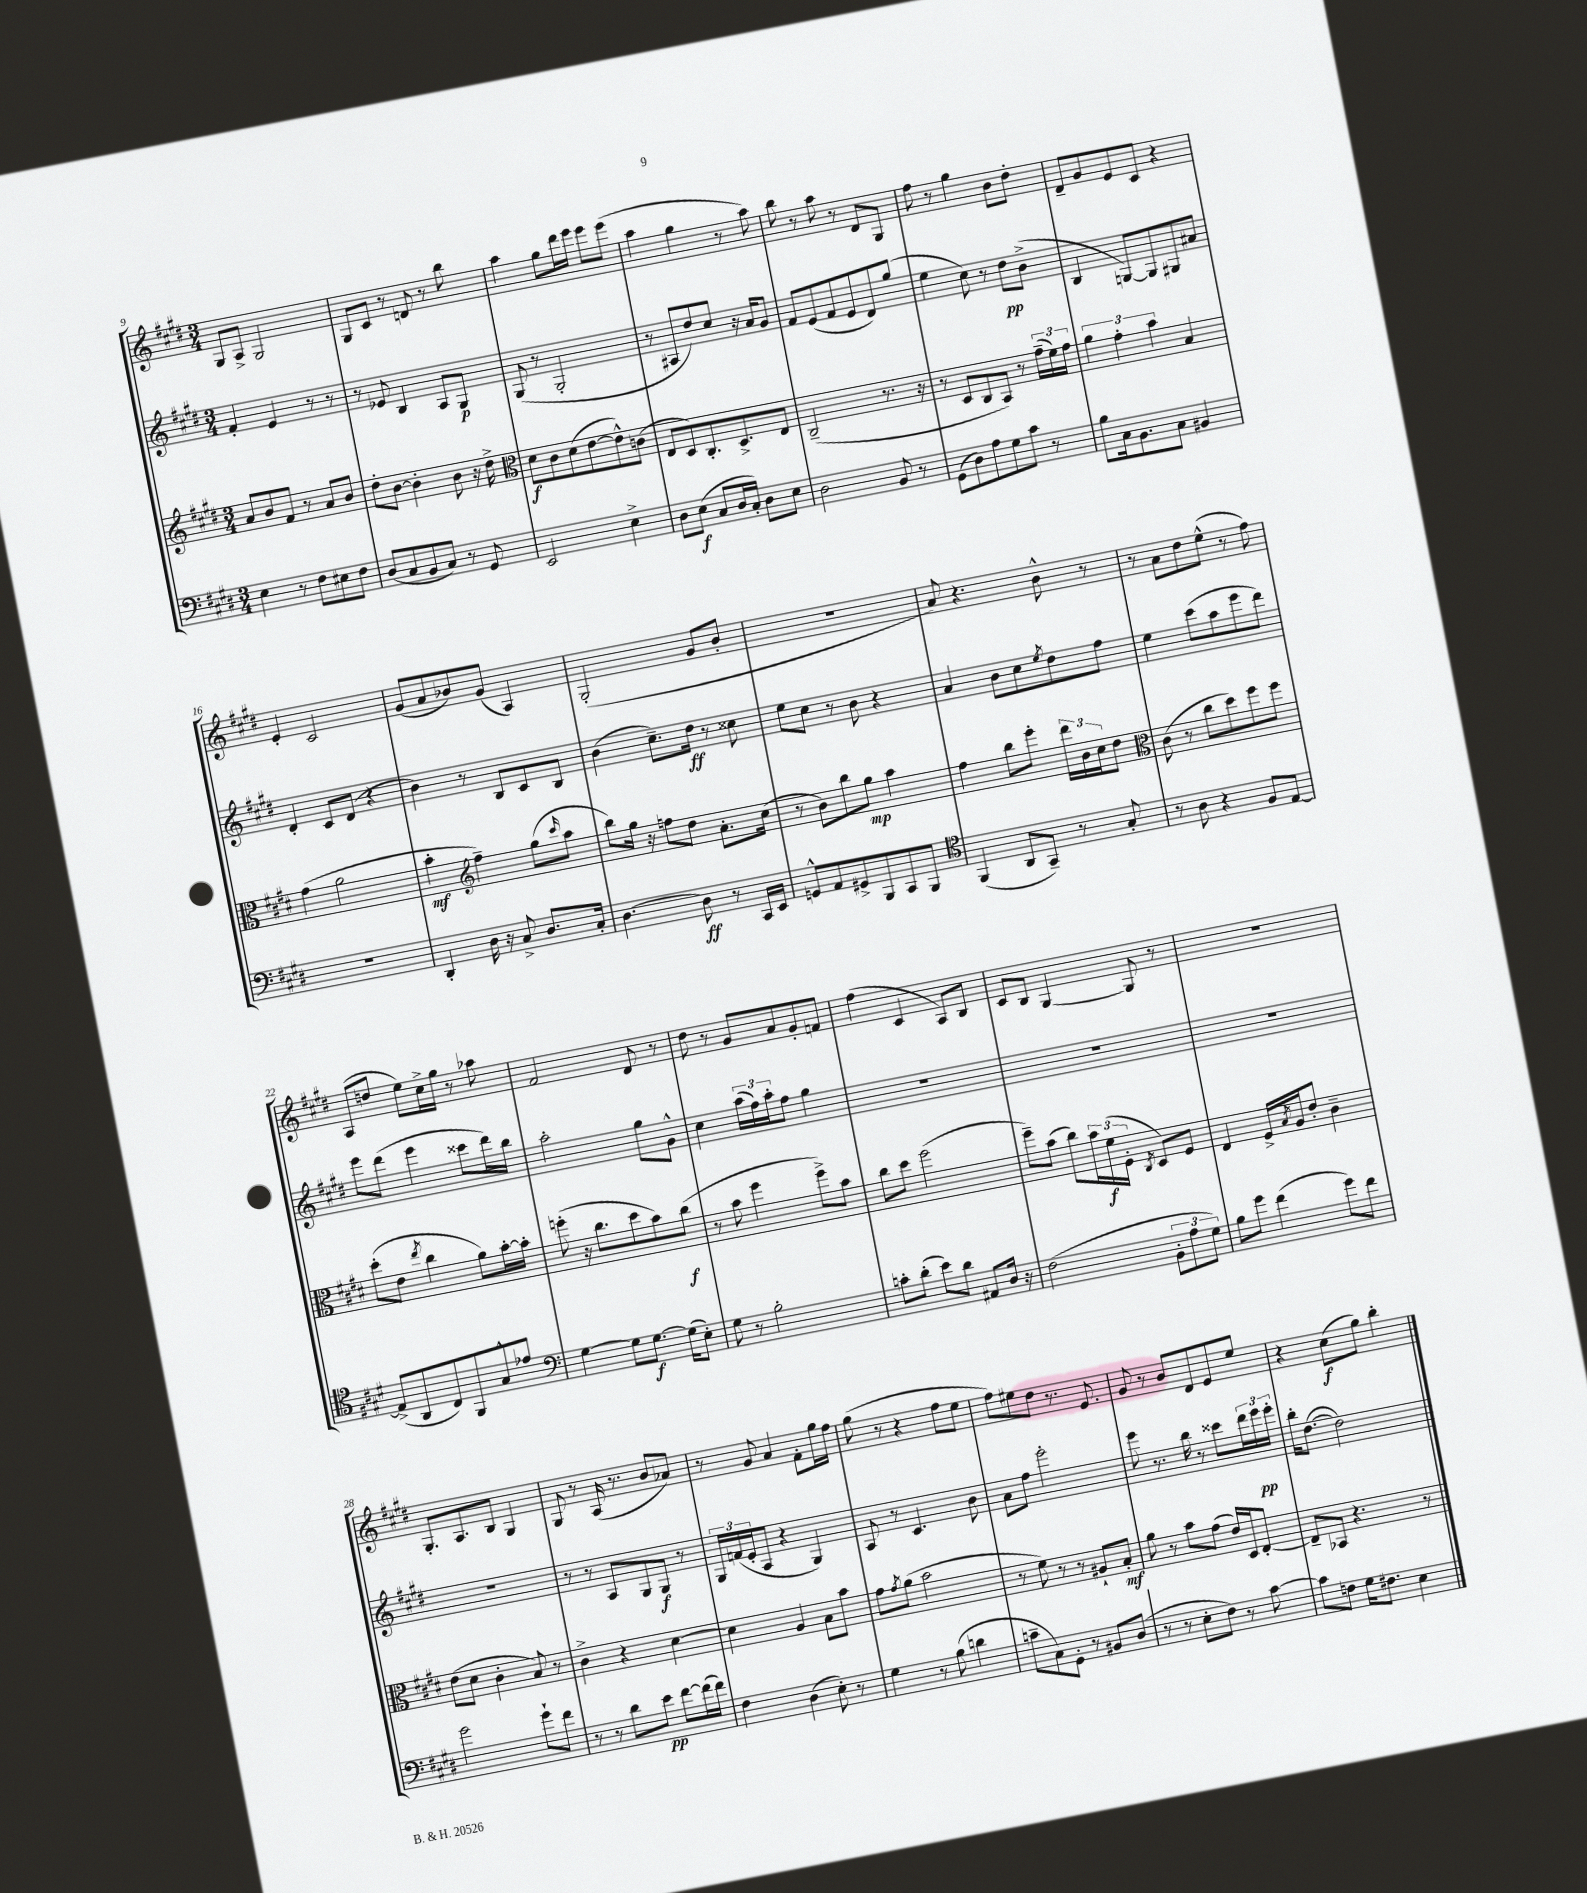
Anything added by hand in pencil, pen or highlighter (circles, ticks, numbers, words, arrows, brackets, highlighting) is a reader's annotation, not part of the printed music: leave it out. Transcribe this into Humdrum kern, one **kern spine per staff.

**kern	**dynam	**kern	**dynam	**kern	**dynam	**kern	**dynam
*part4	*part4	*part3	*part3	*part2	*part2	*part1	*part1
*staff4	*staff4	*staff3	*staff3	*staff2	*staff2	*staff1	*staff1
*clefF4	*	*clefG2	*	*clefG2	*	*clefG2	*
*k[f#c#g#d#]	*	*k[f#c#g#d#]	*	*k[f#c#g#d#]	*	*k[f#c#g#d#]	*
*M3/4	*	*M3/4	*	*M3/4	*	*M3/4	*
=9	=9	=9	=9	=9	=9	=9	=9
4E\	.	8a/L	.	4f#'/	.	8G#/L	.
.	.	8b/	.	.	.	8A^/J	.
8r	.	8f#/J	.	4e/	.	2G#/	.
8F#\L	.	8r	.	.	.	.	.
8E#X\	.	8a/L	.	8r	.	.	.
8F#\J	.	8b/J	.	8r	.	.	.
=10	=10	=10	=10	=10	=10	=10	=10
(8D#/L	.	8dd#'\L	.	8r	.	8G#/L	.
8C#/	.	[8b\J	.	8e-X/	.	8c#/J	.
8BB/	.	4b'\]	.	4B/	.	8r	.
8C#/J)	.	.	.	.	.	8dn/	.
8r	.	8b\	.	8A/L	.	8r	.
8GG#/	.	16r	.	8G#/J	p	8bb\	.
.	.	16dd#^\	.	.	.	.	.
=11	=11	=11	=11	=11	=11	=11	=11
*	*	*clefC3	*	*	*	*	*
2EE/	.	8d#\L	f	(8G#/	.	4aa\	.
.	.	8c#\	.	8r	.	.	.
.	.	(8d#\	.	2G#'/	.	8gg#\L	.
.	.	[8e\	.	.	.	16ddd#\L	.
.	.	.	.	.	.	16eee\JJ	.
4E^\	.	8e^^\])	.	.	.	8eee\L	.
.	.	(8cn\J	.	.	.	(8eee\J	.
=12	=12	=12	=12	=12	=12	=12	=12
8D#\L	.	8E/L	.	8r	.	4aa\	.
(8E\J	f	8D#/)	.	8A#X/L	.	.	.
8C#/L	.	8.C#'/	.	8dd#/)	.	4gg#\	.
16D#/L	.	.	.	8cc#/J	.	.	.
16C#'/JJ)	.	8.D#^/	.	.	.	.	.
8D#\L	.	.	.	16r	.	8r	.
.	.	.	.	16a/KL	.	.	.
8E\J	.	8E/J	.	8g#/J	.	8aa\)	.
=13	=13	=13	=13	=13	=13	=13	=13
2D#\	.	(2C#~/	.	8f#/L	.	8bb\	.
.	.	.	.	(8e/	.	8r	.
.	.	.	.	8f#/	.	8aa\	.
.	.	.	.	8e/	.	8r	.
8BB/	.	8.r	.	8d#/)	.	8d#/L	.
8r	.	.	.	(8gg#/J	.	8G#/J	.
.	.	16r	.	.	.	.	.
=14	=14	=14	=14	=14	=14	=14	=14
(8GG#\L	.	8r	.	4ee\	.	8ff#\	.
8D#\)	.	8D#/L	.	.	.	8r	.
8A\	.	8C#/	.	8cc#\)	.	4gg#\	.
8G#\	.	8BB/J)	.	8r	.	.	.
8c#\J	.	8r	.	8dd#\L	pp	8b\L	.
8r	.	(24g#~\LL	.	(8b^\J	.	8dd#'\J	.
.	.	24f#\)	.	.	.	.	.
.	.	24g#\JJ	.	.	.	.	.
=15	=15	=15	=15	=15	=15	=15	=15
8B\L	.	6a\	.	4B/	.	8d#~/L	.
16C#\k	.	.	.	.	.	8g#/	.
.	.	6g#'\	.	.	.	.	.
8.BB\	.	.	.	.	.	.	.
.	.	.	.	[8Gn/L)	.	8e/	.
.	.	6b\	.	.	.	.	.
8C#\J	.	.	.	8G/]	.	8c#/J	.
4BB#X/	.	4B/	.	8G#X/	.	4r	.
.	.	.	.	8a#X/J	.	.	.
!!LO:LB:g=z
=16	=16	=16	=16	=16	=16	=16	=16
2.r	.	(4g#\	.	4d#'/	.	4e'/	.
.	.	2a\	.	8c#/L	.	2c#/	.
.	.	.	.	(8d#/J	.	.	.
.	.	.	.	4r	.	.	.
=17	=17	=17	=17	=17	=17	=17	=17
4DD#'/	.	4b'\	mf	4b\)	.	(8g#/L	.
.	.	.	.	.	.	8a/	.
*	*	*clefG2	*	*	*	*	*
16D#\	.	4ff#~\)	.	8r	.	8b-X/)	.
16r	.	.	.	.	.	.	.
8C#^/	.	.	.	8B/L	.	(8g#/J	.
8.D#/L	.	(8gg#\L	.	8c#/	.	4A/)	.
.	.	16qqccc#/	.	.	.	.	.
.	.	8aa\J	.	8B/J	.	.	.
16C#'/Jk	.	.	.	.	.	.	.
=18	=18	=18	=18	=18	=18	=18	=18
[4.D#\	.	8bb\L)	.	(4b\	.	(2G#'/	.
.	.	16gg#\Jk	.	.	.	.	.
.	.	16r	.	.	.	.	.
.	.	8ffn\L	.	8.cc#~\L)	.	.	.
8D#\]	ff	8dd#\J	.	.	.	.	.
.	.	.	.	16dd#\Jk	ff	.	.
8r	.	8.a'\L	.	8r	.	8g#/L	.
16CC#/LL	.	.	.	8cc##X\	.	8b'/J	.
16EE/JJ	.	(16cc#\Jk	.	.	.	.	.
=19	=19	=19	=19	=19	=19	=19	=19
8GGn^^/L	.	8r	.	8ee\L	.	2.r	.
8AA/	.	8b\L)	.	8cc#\J	.	.	.
8GG#X^/	.	8bb\	.	8r	.	.	.
8BBB/	.	8gg#\J	mp	8b\	.	.	.
8CC#/	.	4aa\	.	4r	.	.	.
8BBB/J	.	.	.	.	.	.	.
=20	=20	=20	=20	=20	=20	=20	=20
*clefC4	*	*	*	*	*	*	*
(4FF#/	.	4ff#\	.	4a/	.	8a/)	.
.	.	.	.	.	.	4.r	.
8AA/L	.	8bb\L	.	8b\L	.	.	.
8GG#~/J)	.	8eee'\J	.	8cc#\	.	.	.
.	.	.	.	8qee/	.	.	.
8r	.	24ddd#\LL	.	8dd#\	.	8b^^\	.
.	.	24b\	.	.	.	.	.
.	.	24cc#\J	.	.	.	.	.
8G#'/	.	8dd#\J	.	8ff#\J	.	8r	.
=21	=21	=21	=21	=21	=21	=21	=21
*	*	*clefC3	*	*	*	*	*
8r	.	(8c#\	.	4ee\	.	8r	.
8A\	.	8r	.	.	.	8a\L	.
4r	.	8cc#\L	.	(8ccc#\L	.	8dd#\	.
.	.	8dd#\)	.	8aa\	.	(8ee^^\J	.
8F#/L	.	8ff#\	.	8eee\	.	8r	.
[8E/J	.	8ff#\J	.	8ddd#\J)	.	8ff#\)	.
!!LO:LB:g=z
=22	=22	=22	=22	=22	=22	=22	=22
(8E^/L]	.	(8dd#'\L	.	8eee\L	.	(8A/L	.
8AA/	.	8e\J	.	(8ddd#\J	.	8ddn/J	.
.	.	8qee/	.	.	.	.	.
8C#/)	.	4cc#\	.	4eee\	.	8ee\L)	.
8FF#/	.	.	.	.	.	16cc#^\L	.
.	.	.	.	.	.	16gg#\JJ	.
8G#^^/	.	8a\L)	.	8ccc##X\L	.	8r	.
8e-X/J	.	[16b'\L	.	16ddd#\L)	.	8aa-X\	.
.	.	16b'\JJ]	.	16bb\JJ	.	.	.
=23	=23	=23	=23	=23	=23	=23	=23
*clefF4	*	*	*	*	*	*	*
[4G#\	.	(8ffn'\	.	2aa'\	.	2f#/	.
.	.	16r	.	.	.	.	.
.	.	8.cc#\L	.	.	.	.	.
8G#\L]	.	.	.	.	.	.	.
[8.G#\J	f	8dd#\	.	.	.	.	.
.	.	8b\)	.	8gg#\L	.	8d#/	.
(16G#\KL]	.	.	.	.	.	.	.
8E'\J)	.	(8cc#\J	f	8g#^^\J	.	8r	.
=24	=24	=24	=24	=24	=24	=24	=24
8G#\	.	8r	.	4cc#\	.	8dd#\	.
8r	.	8b\	.	.	.	8r	.
2B'\	.	4ff#\	.	(24aa\LL	.	8g#/L	.
.	.	.	.	24ff#\)	.	.	.
.	.	.	.	24aa'\J	.	.	.
.	.	.	.	8ff#\J	.	8a/	.
.	.	8ff#^\L)	.	4gg#\	.	8g#'/	.
.	.	8b\J	.	.	.	8fn/J	.
=25	=25	=25	=25	=25	=25	=25	=25
8cn'\L	.	8cc#\L	.	2.r	.	(4ff#\	.
(8d#'\J	.	8dd#\J	.	.	.	.	.
8e\L)	.	(2ff#\	.	.	.	4c#/	.
8d#\J	.	.	.	.	.	.	.
8AA#X/L	.	.	.	.	.	8A/L)	.
16D#/Jk	.	.	.	.	.	8B/J	.
16r	.	.	.	.	.	.	.
=26	=26	=26	=26	=26	=26	=26	=26
(2F#\	.	8ff#~\L)	.	2.r	.	8c#/L	.
.	.	(8b\J	.	.	.	8B/J	.
.	.	8cc#\L)	.	.	.	[4G#/	.
.	.	24b\L	.	.	.	.	.
.	.	(24f#\	f	.	.	.	.
.	.	24F#'\JJ	.	.	.	.	.
.	.	8qC#/	.	.	.	.	.
12BB'\L	.	8D#/L)	.	.	.	8G#/]	.
12A\	.	.	.	.	.	.	.
.	.	8F#/J	.	.	.	8r	.
12G#\J)	.	.	.	.	.	.	.
=27	=27	=27	=27	=27	=27	=27	=27
8B\L	.	4E/	.	2.r	.	2.r	.
8g#\J	.	.	.	.	.	.	.
(4f#\	.	16F#^/LL	.	.	.	.	.
.	.	8qB/	.	.	.	.	.
.	.	16A/J	.	.	.	.	.
.	.	8e'/J	.	.	.	.	.
8g#\L)	.	4c#~\	.	.	.	.	.
8f#\J	.	.	.	.	.	.	.
!!LO:LB:g=z
=28	=28	=28	=28	=28	=28	=28	=28
2g#\	.	(8e\L	.	2.r	.	8.G#'/L	.
.	.	8d#\J	.	.	.	.	.
.	.	.	.	.	.	8.A/	.
.	.	4c#'\	.	.	.	.	.
.	.	.	.	.	.	8B/J	.
8g#`\L	.	8B/)	.	.	.	4G#/	.
8f#\J	.	8r	.	.	.	.	.
=29	=29	=29	=29	=29	=29	=29	=29
8r	.	4c#^\	.	8r	.	8G#/	.
8r	.	.	.	8r	.	8r	.
8d#\L	.	4r	.	8A/L	.	(16A/	.
.	.	.	.	.	.	8.r	.
8e\J	pp	.	.	8G#/	.	.	.
[8f#\L	.	[4d#\	.	8G#/J	f	8b/L	.
(16f#\L]	.	.	.	8r	.	8a-X/J)	.
16f#\JJ)	.	.	.	.	.	.	.
=30	=30	=30	=30	=30	=30	=30	=30
4F#\	.	4d#\]	.	24G#/LL	.	8r	.
.	.	.	.	(24fn/	.	.	.
.	.	.	.	24e'/J	.	.	.
.	.	.	.	8A/J	.	8g#/	.
(4D#\	.	4A/	.	4r	.	4a/	.
8E'\)	.	8B\L	.	4G#/)	.	8f#'\L	.
8r	.	8b\J	.	.	.	16gg#\L	.
.	.	.	.	.	.	16ff#\JJ	.
=31	=31	=31	=31	=31	=31	=31	=31
4G#\	.	8g#\L	.	8A/	.	(8gg#\	.
.	.	8qg#/	.	.	.	.	.
.	.	(8a\J	.	8r	.	8r	.
8r	.	2b\	.	4.c#/	.	4r	.
(8B\	.	.	.	.	.	.	.
4dn\	.	.	.	.	.	8ff#\L	.
.	.	.	.	8b\	.	8ee\J	.
=32	=32	=32	=32	=32	=32	=32	=32
8cn~\L	.	8r	.	8a\L	.	8ff#\L)	.
8C#\)	.	8f#\)	.	8ff#\J	.	8ee#X\	.
8GG#'\J	.	8r	.	2eee'\	.	8dd#\J	.
8r	.	8r	.	.	.	8.r	.
8BB#X/L	.	8A#X`/L	.	.	.	.	.
.	.	.	.	.	.	8.e/	.
(8D#/J	.	8B'/J	mf	.	.	.	.
=33	=33	=33	=33	=33	=33	=33	=33
8r	.	8a\	.	8eee\	.	8g#/	.
8r	.	8r	.	8.r	.	8r	.
8E'\L	.	8b\L	.	.	.	8b/L	.
.	.	.	.	16bb\	.	.	.
8F#\J)	.	(8g#\J	.	8r	.	8d#/	.
8r	.	16e/LL)	.	8ccc##X\L	.	8e/	.
.	.	16D#/J	.	.	.	.	.
[8c#\	.	[8E'/J	.	24ddd#\L	.	8ee/J	.
.	.	.	.	24eee\	pp	.	.
.	.	.	.	24eee'\JJ	.	.	.
=34	=34	=34	=34	=34	=34	=34	=34
8c#\L]	.	8E~/L]	.	16bb'\KL	.	4r	.
.	.	.	.	([8.dd#\J	.	.	.
8Fn\J	.	8BB-X/J	.	.	.	.	.
16G#\KL	.	4.r	.	2dd#\])	.	(8cc#\L	f
8.F#X\J	.	.	.	.	.	.	.
.	.	.	.	.	.	8gg#\J)	.
4E\	.	.	.	.	.	4bb'\	.
.	.	8r	.	.	.	.	.
==	==	==	==	==	==	==	==
*-	*-	*-	*-	*-	*-	*-	*-
